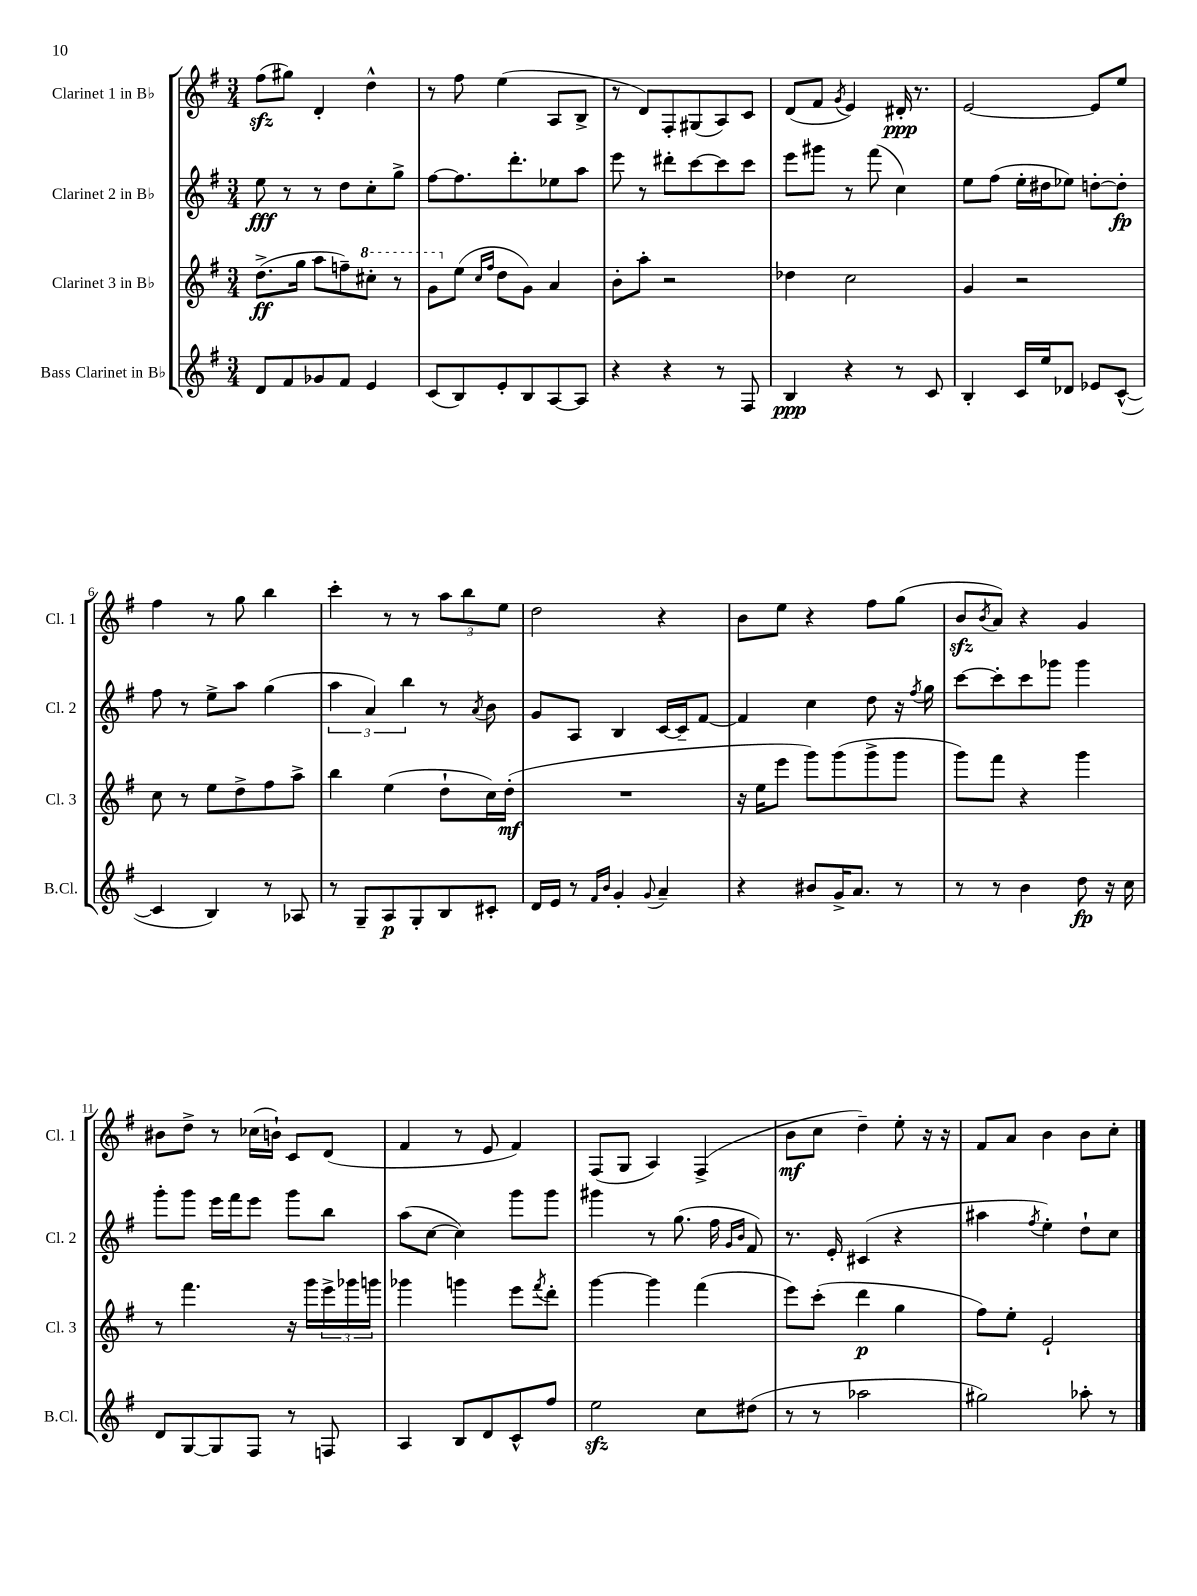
<<
\new StaffGroup <<
\new Staff = "s0" \with { instrumentName = "Clarinet 1 in Bb" shortInstrumentName = "Cl. 1" } {
    \clef treble \key g \major \numericTimeSignature \time 3/4
    fis''8\sfz( gis''8) d'4-. d''4-^ |
    r8 fis''8 e''4( a8 b8-> |
    r8 d'8) fis8-. gis8( a8) c'8 |
    d'8( fis'8 \acciaccatura { g'8 } e'4) dis'16-.\ppp r8. |
    e'2~ e'8 e''8 |
    fis''4 r8 g''8 b''4 |
    c'''4-. r8 r8 \tuplet 3/2 { a''8 b''8 e''8 } |
    d''2 r4 |
    b'8 e''8 r4 fis''8 g''8( |
    b'8\sfz \acciaccatura { b'8 } a'8) r4 g'4 |
    bis'8 d''8-> r8 ces''16( b'16-!) c'8 d'8( |
    fis'4 r8 e'8 fis'4) |
    fis8( g8 a4) fis4->( |
    b'8\mf c''8 d''4--) e''8-. r16 r16 |
    fis'8 a'8 b'4 b'8 c''8-. \bar "|." |
}
\new Staff = "s1" \with { instrumentName = "Clarinet 2 in Bb" shortInstrumentName = "Cl. 2" } {
    \clef treble \key g \major \numericTimeSignature \time 3/4
    e''8\fff r8 r8 d''8 c''8-. g''8-> |
    fis''8~ fis''8. d'''8.-. ees''8 a''8 |
    e'''8 r8 dis'''8-. c'''8~ c'''8 c'''8 |
    e'''8 gis'''8 r8 fis'''8( c''4) |
    e''8 fis''8( e''16-. dis''16 ees''8) d''8~-. d''8-.\fp |
    fis''8 r8 e''8-> a''8 g''4( |
    \tuplet 3/2 { a''4 a'4) b''4 } r8 \acciaccatura { a'8 } b'8 |
    g'8 a8 b4 c'16~ c'16-- fis'8~ |
    fis'4 c''4 d''8 r16 \acciaccatura { fis''8 } g''16 |
    c'''8~ c'''8-. c'''8 ges'''8 ges'''4 |
    g'''8-. g'''8 e'''16 fis'''16 e'''8 g'''8 b''8 |
    a''8( c''8~ c''4) g'''8 g'''8 |
    gis'''4 r8 g''8.( fis''16 \grace { g'16 b'16 } fis'8) |
    r8. e'16-. cis'4( r4 |
    ais''4 \acciaccatura { fis''8 } e''4-.) d''8-! c''8 \bar "|." |
}
\new Staff = "s2" \with { instrumentName = "Clarinet 3 in Bb" shortInstrumentName = "Cl. 3" } {
    \clef treble \key g \major \numericTimeSignature \time 3/4
    d''8.->\ff( g''16 a''8 f''8--) \ottava #1 cis'''8-. r8 |
    g''8 \ottava #0 e''8( \grace { c''16 fis''16 } d''8 g'8) a'4 |
    b'8-. a''8-. r2 |
    des''4 c''2 |
    g'4 r2 |
    c''8 r8 e''8 d''8-> fis''8 a''8-> |
    b''4 e''4( d''8-! c''16) d''16-.\mf( |
    R2. |
    r16 e''16 e'''8 g'''8) g'''8( g'''8-> g'''8 |
    g'''8) fis'''8 r4 g'''4 |
    r8 fis'''4. r16 g'''16 \tuplet 3/2 { e'''16-> ges'''16 g'''16 } |
    ges'''4 g'''4 e'''8 \acciaccatura { fis'''8 } d'''8-. |
    g'''4~ g'''4 fis'''4( |
    e'''8) c'''8-.( d'''4\p g''4 |
    fis''8) e''8-. e'2-! \bar "|." |
}
\new Staff = "s3" \with { instrumentName = "Bass Clarinet in Bb" shortInstrumentName = "B.Cl." } {
    \clef treble \key g \major \numericTimeSignature \time 3/4
    d'8 fis'8 ges'8 fis'8 e'4 |
    c'8( b8) e'8-. b8 a8~ a8 |
    r4 r4 r8 fis8 |
    b4\ppp r4 r8 c'8 |
    b4-. c'16 e''16 des'8 ees'8 c'8~-^( |
    c'4 b4) r8 aes8 |
    r8 g8-- a8\p g8-. b8 cis'8-. |
    d'16 e'16 r8 \grace { fis'16 b'16 } g'4-. \appoggiatura { g'8 } a'4-- |
    r4 bis'8 g'16-> a'8. r8 |
    r8 r8 b'4 d''8\fp r16 c''16 |
    d'8 g8~ g8 fis8 r8 f8 |
    a4 b8 d'8 c'8-^ fis''8 |
    e''2\sfz c''8 dis''8( |
    r8 r8 aes''2 |
    gis''2) aes''8-. r8 \bar "|." |
}
>>
>>
